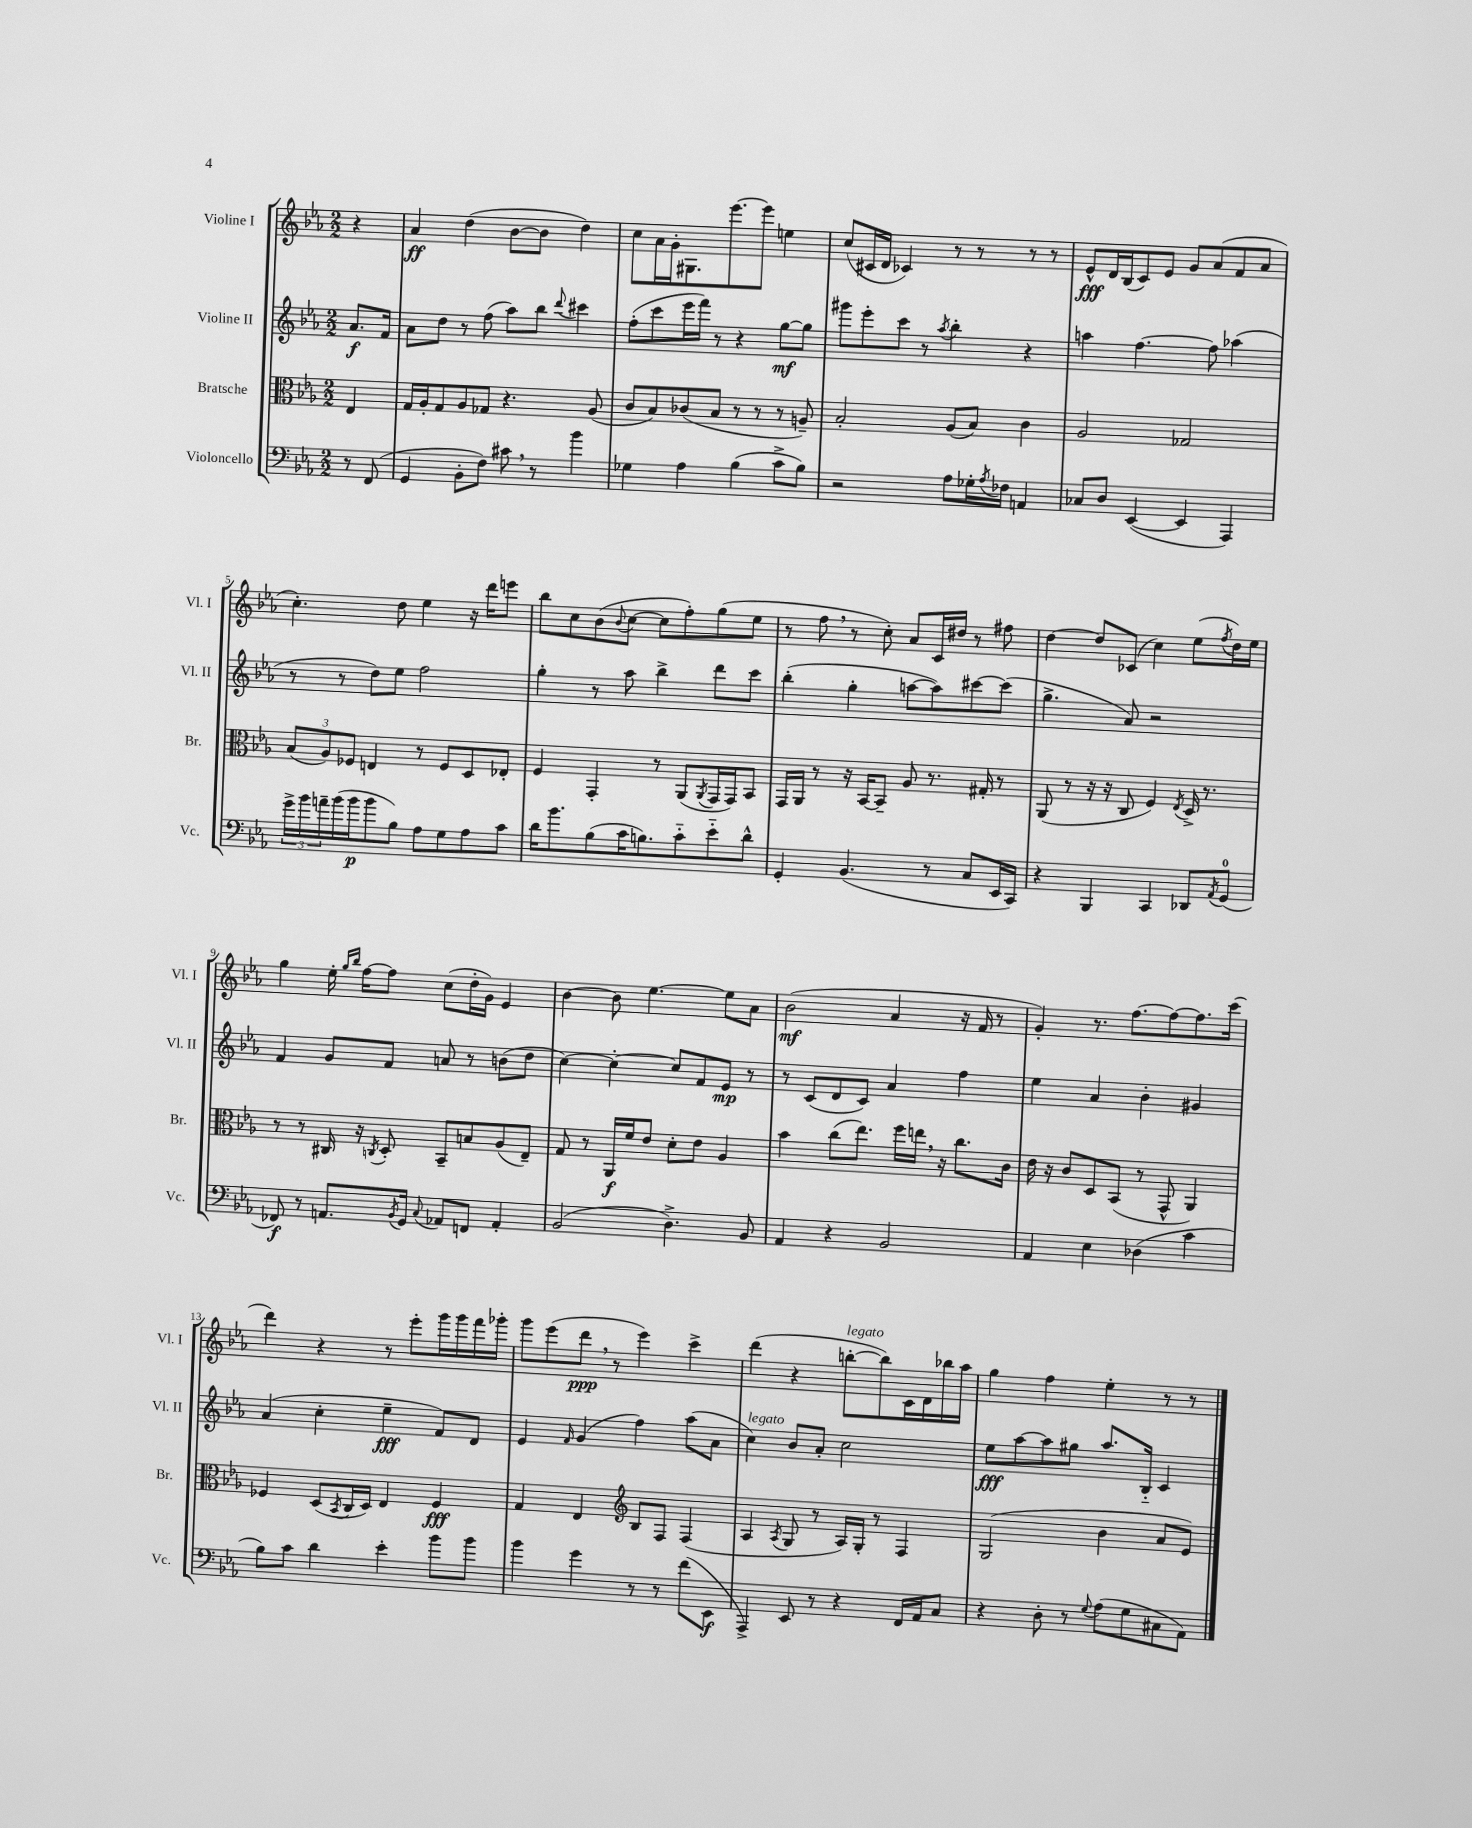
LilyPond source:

<<
\new StaffGroup <<
\new Staff = "s0" \with { instrumentName = "Violine I" shortInstrumentName = "Vl. I" } {
    \clef treble \key ees \major \numericTimeSignature \time 2/2 \partial 4
    r4 |
    aes'4\ff d''4( bes'8~ bes'8 d''4) |
    c''8 aes'16 g'16-. gis8. ees'''8.~ ees'''8 e''4 |
    c''8( cis'16 d'16 ces'4) r8 r8 r8 r8 |
    ees'8-^\fff d'16 bes16( c'8) ees'8 g'8 aes'8( f'8 aes'8 |
    c''4.-.) d''8 ees''4 r16 d'''16 e'''8 |
    bes''8 c''8 bes'8( \appoggiatura { bes'8 } c''8~ c''8 f''8-.) g''8( ees''8 |
    r8 f''8 \breathe r8 c''8-.) aes'8 c'16 dis''16 r8 fis''8 |
    d''4~ d''8 ces'8( c''4) ees''8( \acciaccatura { f''8 } d''16) ees''16 |
    g''4 ees''16-. \grace { g''16 bes''16 } f''16~ f''8 c''8( d''16-. g'16) ees'4 |
    bes'4~ bes'8 ees''4.~ ees''8 aes'8 |
    bes'2\mf( aes'4 r16 f'16 r8 |
    g'4-.) r8. f''8.~ f''8~ f''8. c'''16( |
    d'''4) r4 r8 ees'''8-. g'''16 g'''16 f'''16 ges'''16-. |
    g'''8 ees'''8( d'''8\ppp \breathe r8 ees'''4) c'''4-> |
    d'''4( r4 b''8~-.^\markup { \italic "legato" } b''8) c'16 d'16 bes''16 aes''16 |
    g''4 f''4 ees''4-. r8 r8 \bar "|." |
}
\new Staff = "s1" \with { instrumentName = "Violine II" shortInstrumentName = "Vl. II" } {
    \clef treble \key ees \major \numericTimeSignature \time 2/2 \partial 4
    aes'8.\f f'16 |
    aes'8 d''8 r8 f''8( aes''8) bes''8 \appoggiatura { d'''8 } cis'''4 |
    f''8-.( c'''8 ees'''16 f'''16) r8 r4 g''8~\mf g''8 |
    gis'''8 ees'''8-. c'''8 r8 \acciaccatura { aes''8 } bes''4-. r4 |
    a''4 f''4.~ f''8 aes''4( |
    r8 r8 d''8) ees''8 f''2 |
    g''4-. r8 aes''8 bes''4-> d'''8 c'''8 |
    bes''4-.( g''4-. a''8~ a''8) cis'''8~ cis'''8( |
    g''4.-> aes'8) r2 |
    f'4 g'8 f'8 a'8 r8 b'8( d''8 |
    c''4~) c''4~-. c''8 f'8 ees'8\mp r8 |
    r8 c'8( d'8 c'8) aes'4 f''4 |
    ees''4 aes'4 bes'4-. gis'4 |
    aes'4( c''4-. ees''4--\fff f'8) d'8 |
    ees'4 \grace { f'16 } g'4( f''4) aes''8( aes'8 |
    c''4^\markup { \italic "legato" }) bes'8 aes'8-. c''2 |
    ees''8\fff aes''8~ aes''8 gis''8 aes''8. bes16-_ c'4 \bar "|." |
}
\new Staff = "s2" \with { instrumentName = "Bratsche" shortInstrumentName = "Br." } {
    \clef alto \key ees \major \numericTimeSignature \time 2/2 \partial 4
    ees4 |
    g16 aes16-. g8 aes8 ges8 r4. aes8( |
    c'8 bes8) ces'8( bes8 r8 r8 r8 a8--) |
    bes2-. aes8( bes8) c'4 |
    aes2 ges2 |
    \tuplet 3/2 { bes8( aes8) fes8 } e4 r8 fes8 d8 ees8-. |
    f4 g,4-. r8 aes,8( \acciaccatura { aes,8 } g,16 g,16) bes,8 |
    g,16 aes,16 r8 r16 bes,16~ bes,8-- aes8 r8. gis16-. r8 |
    aes,8( r8 r16 r16 c8 f4) \acciaccatura { ees8 } d16-> r8. |
    r8 r8 cis16 r16 \acciaccatura { c8 } d8-. bes,8-- b8 aes8( ees8--) |
    g8 r8 aes,16\f f'16 ees'8 d'8-. ees'8 aes4 |
    bes'4 c''8( ees''8.) f''16 e''16 \breathe r16 c''8. c'16 |
    ees'16 r16 c'8 d8 bes,8( r8 g,8-^ aes,4) |
    fes4 d8( \acciaccatura { bes,8 } c16 d16) ees4 fes4\fff |
    g4 ees4 \clef treble bes8 f8 f4( |
    aes4 \acciaccatura { aes8 } g8 r8 aes16) g16-. r8 f4 |
    g2( bes'4 aes'8 ees'8) \bar "|." |
}
\new Staff = "s3" \with { instrumentName = "Violoncello" shortInstrumentName = "Vc." } {
    \clef bass \key ees \major \numericTimeSignature \time 2/2 \partial 4
    r8 f,8( |
    g,4 bes,8-. f8) cis'8 \breathe r8 bes'4 |
    ges4 aes4 bes4( c'8-> bes8) |
    r2 aes8 ges16-. \acciaccatura { aes8 } fes16 a,4 |
    ces8 d8 ees,4~( ees,4 aes,,4) |
    \tuplet 3/2 { g'16-> bes'16 a'16-- } bes'16( bes'16\p bes'8 bes8) aes8 g8 aes8 c'8 |
    d'16 bes'8. bes8( c'16 b8.) c'8-_ ees'8-_ d'8-^ |
    g,4-. bes,4.( r8 c8 ees,16 c,16) |
    r4 bes,,4 c,4 des,8 \acciaccatura { aes,8 } g,8-0( |
    fes,8\f) r8 a,8. \acciaccatura { bes,8 } g,16 \appoggiatura { c8 } aes,8 f,8 aes,4-. |
    bes,2( d4.->) bes,8 |
    aes,4 r4 bes,2 |
    aes,4 ees4 des4( c'4 |
    bes8) c'8 d'4 ees'4-. bes'8 bes'8 |
    bes'4 g'4 r8 r8 f'8( ees,8\f |
    aes,,4->) ees,8 r8 r4 f,16 aes,16 c8 |
    r4 d8-. r8 \appoggiatura { g8 } aes8( g8 cis8 aes,8) \bar "|." |
}
>>
>>
